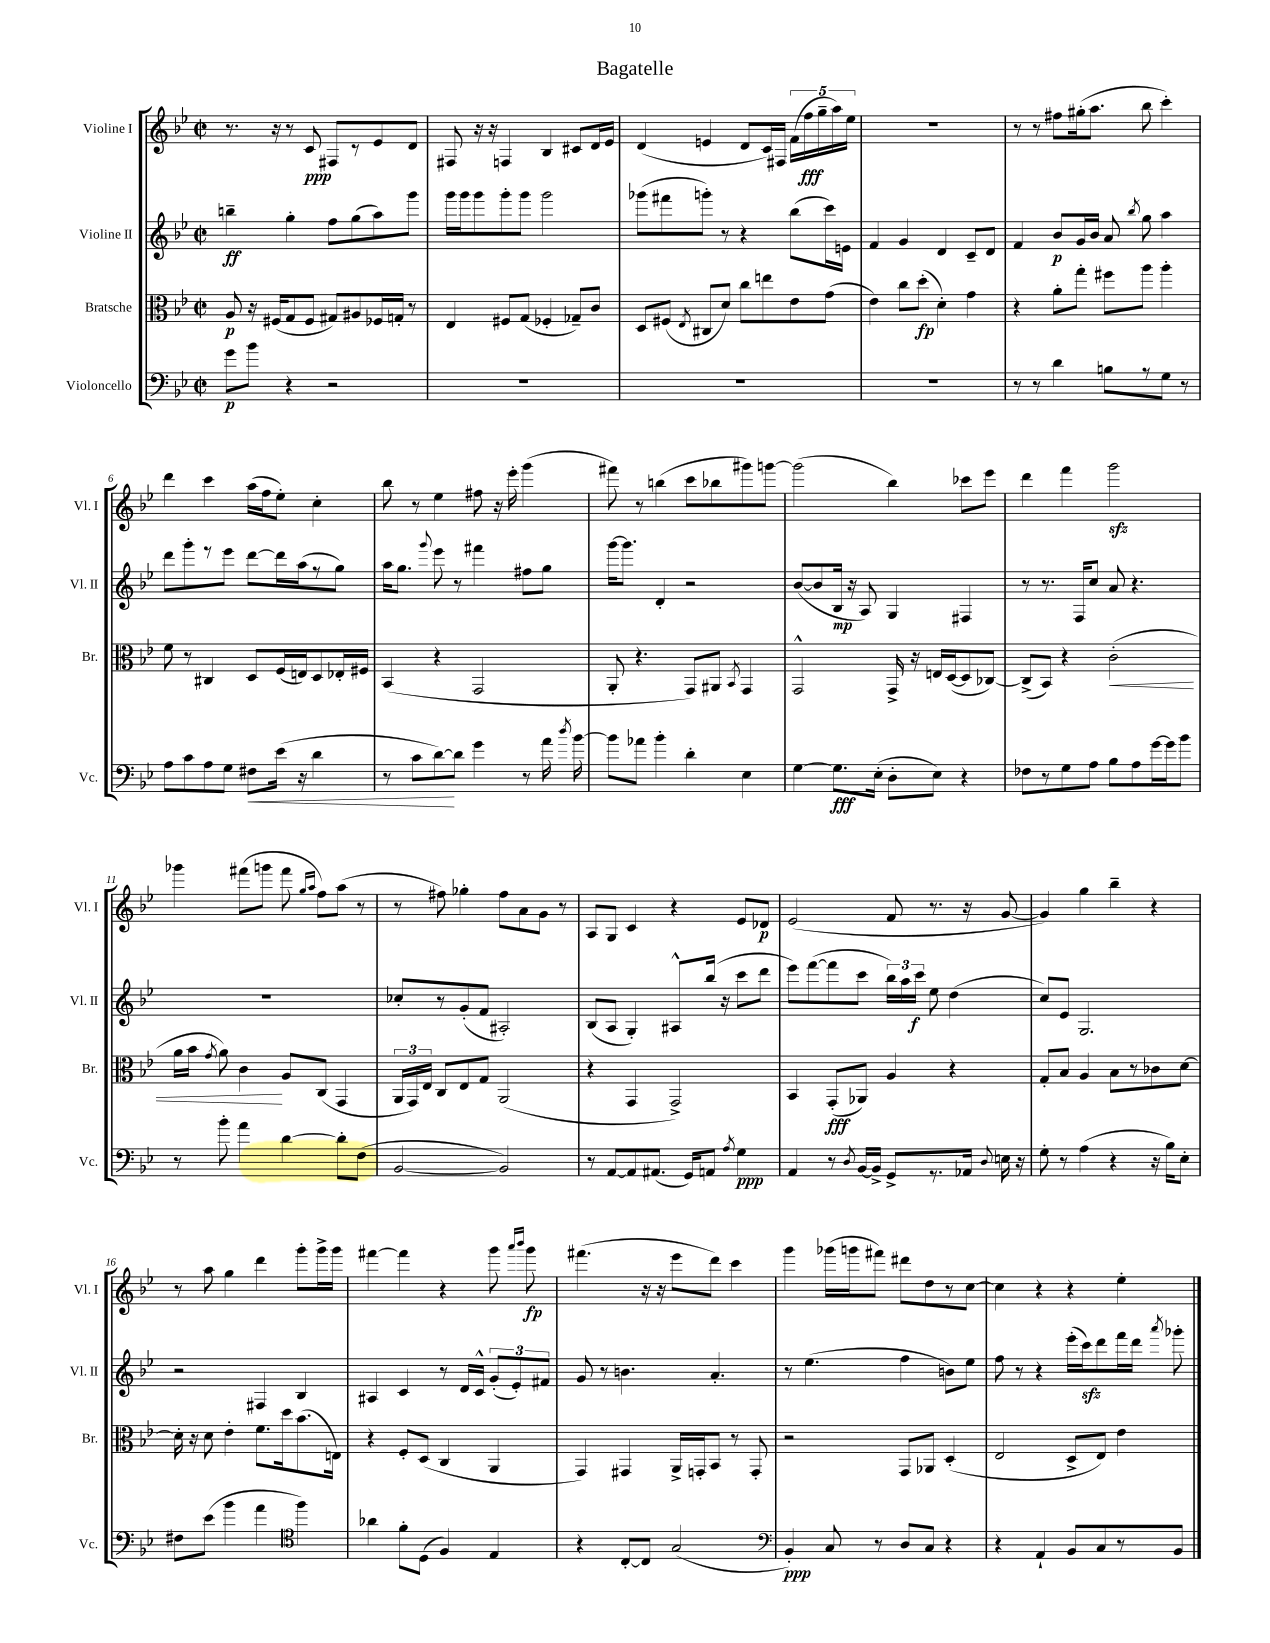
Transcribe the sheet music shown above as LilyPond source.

\header { title = "Bagatelle" }
<<
\new StaffGroup <<
\new Staff = "s0" \with { instrumentName = "Violine I" shortInstrumentName = "Vl. I" } {
    \clef treble \key bes \major \defaultTimeSignature \time 2/2
    \autoBeamOff r8. r16 r8 c'8\ppp fis8[ r8 ees'8 d'8] |
    fis8 r16 r16 f4 bes4 cis'8[ d'16 ees'16] |
    d'4( e'4 d'8[ c'16) fis16] \tuplet 5/4 { f'16[( f''16\fff g''16-- a''16) ees''16] } |
    R1 |
    r8 r8 fis''8[ gis''16-.( a''8.] bes''8 c'''4-.) |
    d'''4 c'''4 a''16[( f''16 ees''8]-.) c''4-. |
    bes''8 r8 ees''4 fis''8 r16 ees'''16-. g'''4( |
    fis'''8) r8 b''4( c'''8[ bes''8 gis'''8) g'''8]~ |
    g'''2( bes''4) ces'''8[ ees'''8] |
    d'''4 f'''4 g'''2\sfz |
    ges'''4 fis'''8[( g'''8] fis'''8 \grace { g''16[ a''16] } f''8[) a''8]( r8 |
    r8 fis''8) ges''4-. fis''8[ a'8 g'8] r8 |
    a8[ g8] c'4 r4 ees'8[ des'8]\p |
    ees'2( f'8 r8. r16 g'8~ |
    g'4) g''4 bes''4-- r4 |
    r8 a''8 g''4 d'''4 g'''8[-. g'''16-> g'''16] |
    fis'''4~ fis'''4 r4 g'''8 \grace { a'''16[ bes'''16] } g'''8\fp |
    fis'''4.( r16 r16 ees'''8[ d'''8]) c'''4 |
    g'''4 ges'''16[( g'''16 fis'''8]) dis'''8[ d''8 r8 c''8]~ |
    c''4 r4 r4 ees''4-. \bar "|." |
}
\new Staff = "s1" \with { instrumentName = "Violine II" shortInstrumentName = "Vl. II" } {
    \clef treble \key bes \major \defaultTimeSignature \time 2/2
    \autoBeamOff b''4--\ff g''4-. f''8[ g''8( a''8) g'''8] |
    g'''16[ g'''16 g'''8 g'''8-. g'''8] g'''2 |
    ges'''8[( fis'''8 g'''8]-.) r8 r4 bes''8[( c'''16) e'16] |
    f'4 g'4 d'4 c'8[-- d'8] |
    f'4 bes'8[\p g'16 bes'16] a'8 \acciaccatura { bes''8 } g''8 a''4 |
    d'''8[ g'''8-. r8 ees'''8] d'''8[~ d'''16 a''16( r8 g''8]) |
    a''16[ g''8.] \appoggiatura { g'''8 } ees'''8 r8 fis'''4 fis''8[ g''8] |
    g'''16[~ g'''8.] d'4-. r2 |
    bes'8[~( bes'8 bes16]\mp r16 a8) g4 fis4 |
    r8 r8. f16[ c''8] a'8 r4. |
    R1 |
    ces''8[-. r8 g'8-.( f'8] ais2-.) |
    bes8[( a8] g4-.) ais8[-^ bes''16]( r16 c'''8[ d'''8] |
    ees'''8[) f'''8~( f'''8 c'''8] \tuplet 3/2 { bes''16[) a''16 c'''16]\f } ees''8 d''4( |
    c''8[) ees'8] g2. |
    r2 fis4 bes4 |
    ais4 c'4 r8 d'16[ c'16]-^ \tuplet 3/2 { g'8[-.( ees'8-.) fis'8] } |
    g'8 r8 b'4. a'4.-. |
    r8 ees''4.( f''4 b'8[) ees''8] |
    f''8 r8 r4 ees'''16[-.( c'''16\sfz) d'''8 f'''16 d'''16] \acciaccatura { a'''8 } ges'''8-. \bar "|." |
}
\new Staff = "s2" \with { instrumentName = "Bratsche" shortInstrumentName = "Br." } {
    \clef alto \key bes \major \defaultTimeSignature \time 2/2
    \autoBeamOff a8\p r16 fis16[( g8 fis8] gis8[) ais8 fes16 g16]-. r8 |
    ees4 fis8[ g8]( fes4-. ges8[--) c'8] |
    d8[ fis8]( \acciaccatura { ees8 } cis8[ d'8]) c''8[ e''8 ees'8 g'8]( |
    ees'4) c''8[ d''8]-.\fp( d'4-.) g'4 |
    r4 a'8[-. g''8]-. fis''8[ a''8] a''4-. |
    f'8 r8 cis4 d8[ f16( e16) d8 ees16-. fis16] |
    bes,4( r4 g,2 |
    a,8-. r4. g,8[) ais,8] \acciaccatura { bes,8 } g,4 |
    g,2-^ g,16-> r16 e16[ d16~( d8 ces8]~) |
    ces8[->( bes,8]) r4 c'2-.\<( |
    a'16[ bes'16] \acciaccatura { g'8 } a'8) c'4\! a8[ c8]( g,4 |
    \tuplet 3/2 { a,16[ g,16) ees16] } c8[ ees8 g8] a,2( |
    r4 g,4 g,2->) |
    bes,4 g,8[-.\fff( aes,8]) a4 r4 |
    g8[-. bes8] a4 bes8[ r8 ces'8 d'8]~ |
    d'16-. r16 d'8 ees'4-. f'8.[ d''16 bes'8.( e16]) |
    r4 f8[-. d8]( c4 a,4 |
    g,4) gis,4 a,16[-> g,16-. bes,8] r8 g,8-. |
    r2 g,8[ aes,8] d4-.( |
    ees2 d8[-> ees8]) ees'4 \bar "|." |
}
\new Staff = "s3" \with { instrumentName = "Violoncello" shortInstrumentName = "Vc." } {
    \clef bass \key bes \major \defaultTimeSignature \time 2/2
    \autoBeamOff g'8[\p bes'8] r4 r2 |
    R1 |
    R1 |
    R1 |
    r8 r8 d'4 b8[ r8 g8] r8 |
    a8[ c'8 a8 g8] fis8[\< ees'16]( r16 d'4 |
    r8 c'8[ d'8~\!) d'8] g'4 r8 a'16 \acciaccatura { d''8 } bes'16~ |
    bes'8[ aes'8] bes'4-. d'4-. ees4 |
    g4~ g8.[\fff ees16]-.( d8[-. ees8]) r4 |
    fes8[ r8 g8 a8] bes8[ a8 g'16~ g'16 bes'8] |
    r8 bes'8-. a'4 d'4~ d'8[-. f8]( |
    bes,2~ bes,2) |
    r8 a,8[~ a,8 ais,8.]( g,16[) a,8] \acciaccatura { a8 } g4\ppp |
    a,4 r8 \acciaccatura { d8 } bes,16[~ bes,16]-> g,8[-> r8. aes,16] \appoggiatura { d8 } e16 r16 |
    g8-. r8 a4( r4 r16 bes16[) ees8]-. |
    fis8[ ees'8]( bes'4 a'4 \clef tenor f''4) |
    aes'4 f'8[-. d8]( f4) ees4 |
    r4 c8[~-. c8] g2( |
    \clef bass bes,4-.\ppp) c8 r8 d8[ c8] r4 |
    r4 a,4-! bes,8[ c8 r8 bes,8] \bar "|." |
}
>>
>>
